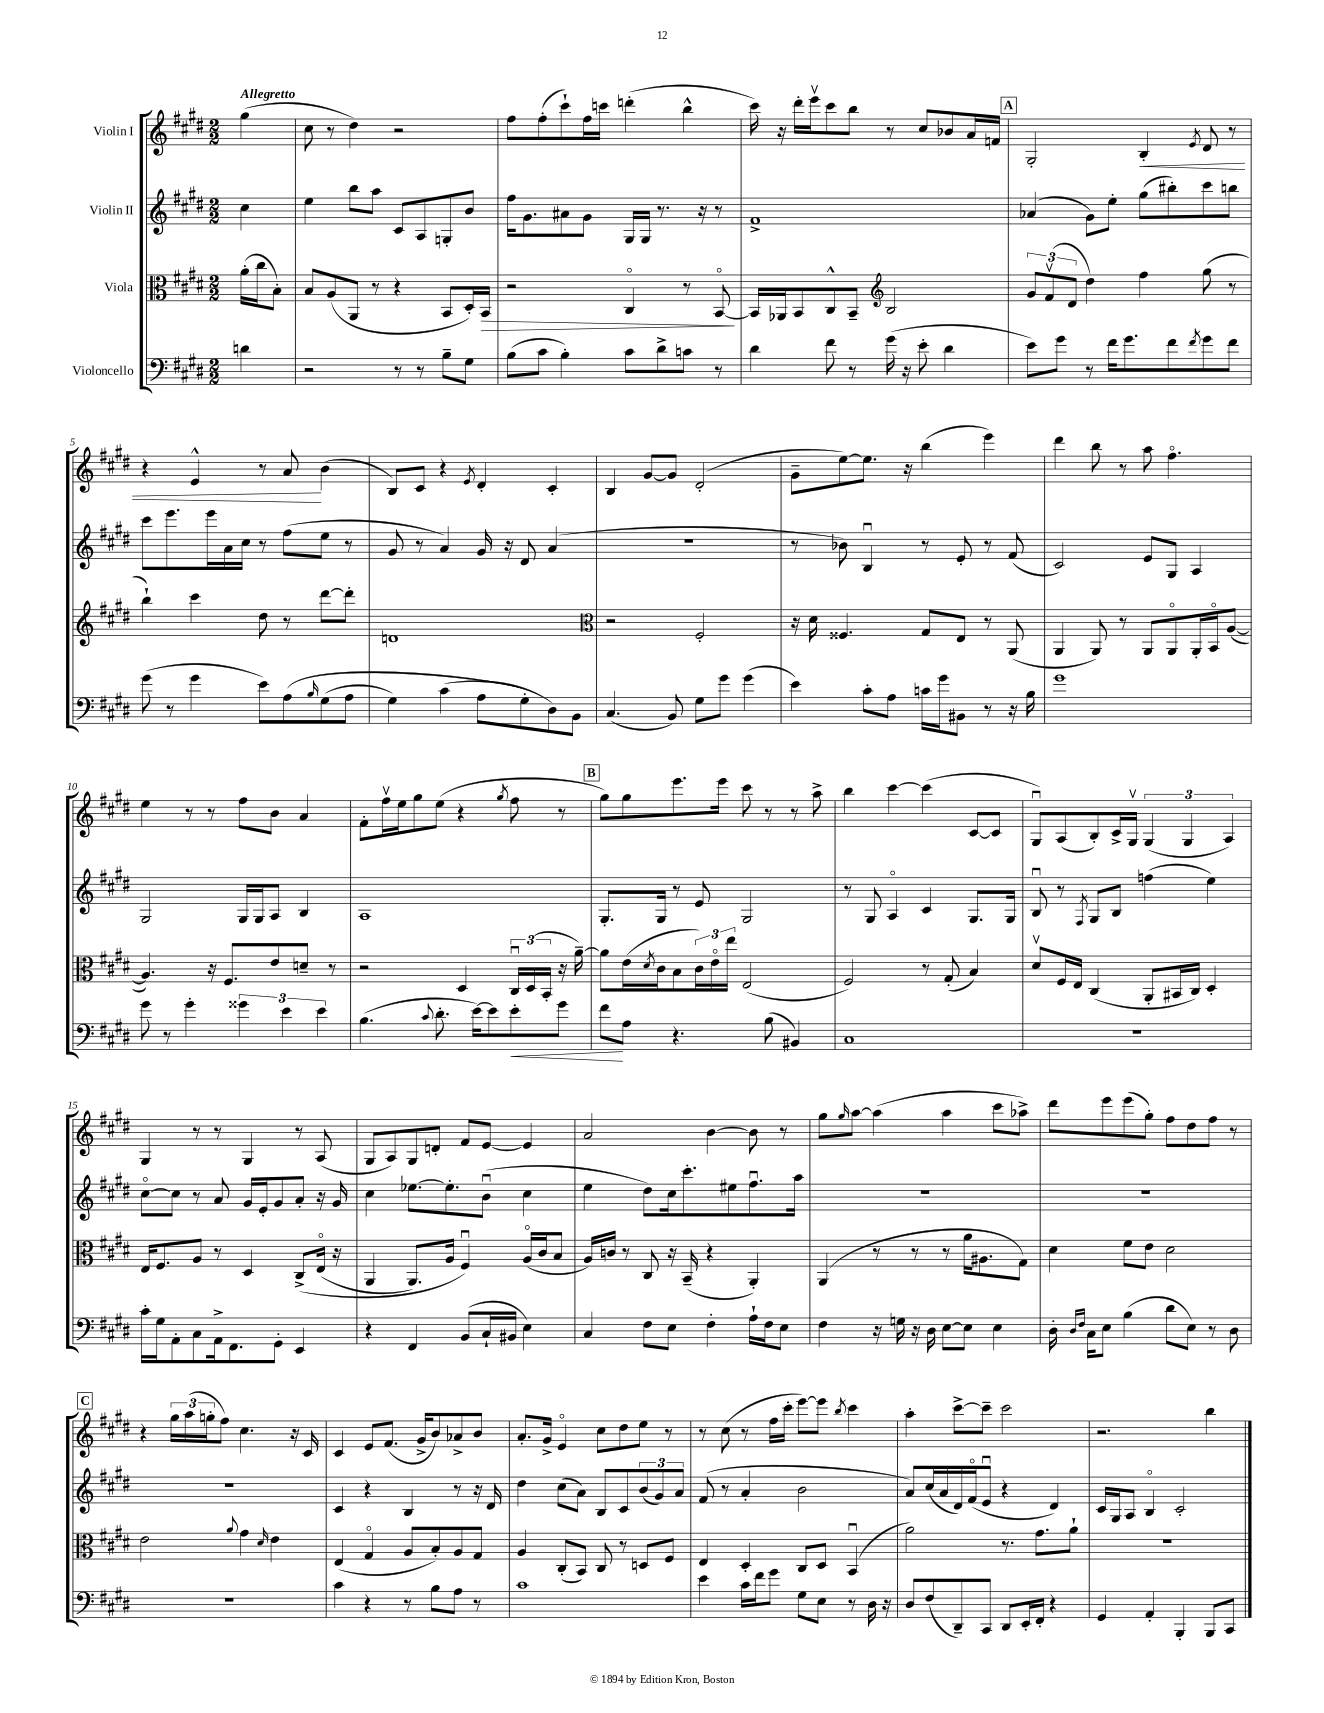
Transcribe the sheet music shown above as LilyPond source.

<<
\new StaffGroup <<
\new Staff = "s0" \with { instrumentName = "Violin I" } {
    \clef treble \key e \major \numericTimeSignature \time 2/2 \partial 4 \tempo "Allegretto"
    gis''4( |
    cis''8 r8 dis''4) r2 |
    fis''8 fis''8-.( cis'''8-!) fis''16 c'''16 d'''4-.( b''4-^ |
    cis'''16) r16 dis'''16-. e'''16\upbow cis'''8 b''8 r8 cis''8 bes'8 a'16 f'16 |
    \mark \markup { \box "A" } gis2-. b4-.\< \acciaccatura { e'8 } dis'8 r8 |
    r4 e'4-^ r8 a'8\! b'4( |
    b8) cis'8 r4 \acciaccatura { e'8 } dis'4-. cis'4-. |
    b4 gis'8~ gis'8 dis'2-.( |
    gis'8-- e''8~) e''8. r16 b''4( e'''4) |
    dis'''4 b''8 r8 a''8 fis''4.\flageolet |
    e''4 r8 r8 fis''8 b'8 a'4 |
    fis'8-. fis''16\upbow e''16 gis''8 e''8( r4 \acciaccatura { gis''8 } fis''8 r8 |
    \mark \markup { \box "B" } gis''8) gis''8 e'''8. e'''16 cis'''8 r8 r8 a''8-> |
    b''4 cis'''4~ cis'''4( cis'8~ cis'8 |
    gis8\downbow) a8( b8-.) cis'16-> gis16\upbow \tuplet 3/2 { gis4( gis4 a4) } |
    gis4 r8 r8 gis4 r8 a8( |
    gis8 a8) gis8 d'8-. fis'8 e'8~ e'4 |
    a'2 b'4~ b'8 r8 |
    gis''8 \grace { gis''16 } a''8~ a''4( a''4 cis'''8 aes''8->) |
    dis'''8 e'''8 e'''8( gis''8-.) fis''8 dis''8 fis''8 r8 |
    \mark \markup { \box "C" } r4 \tuplet 3/2 { gis''16 a''16( g''16-. } fis''8) cis''4. r16 cis'16 |
    cis'4 e'8 fis'8.( gis'16-> b'8) aes'8-> b'8 |
    a'8.-. gis'16-> e'4\flageolet cis''8 dis''8 e''8 r8 |
    r8 cis''8( r8 fis''16 cis'''16-. e'''8~) e'''8 \acciaccatura { b''8 } cis'''4 |
    a''4-. cis'''8~-> cis'''8-- cis'''2 |
    r2. b''4 \bar "|." |
}
\new Staff = "s1" \with { instrumentName = "Violin II" } {
    \clef treble \key e \major \numericTimeSignature \time 2/2 \partial 4
    cis''4 |
    e''4 b''8 a''8 cis'8 a8 g8-. b'8 |
    fis''16 gis'8. ais'8 gis'8 gis16 gis16 r8. r16 r8 |
    fis'1-> |
    \mark \markup { \box "A" } aes'4( gis'8) e''8-. gis''8( bis''8-.) cis'''8 b''8 |
    cis'''8 e'''8. e'''16 a'16 cis''16 r8 fis''8( e''8 r8 |
    gis'8 r8 a'4) gis'16 r16 dis'8 a'4( |
    r1 |
    r8 bes'8) b4\downbow r8 e'8-. r8 fis'8( |
    cis'2) e'8 gis8 a4 |
    gis2 gis16 gis16 a8 b4 |
    a1 |
    \mark \markup { \box "B" } gis8.-. gis16 r8 e'8 gis2 |
    r8 gis8 a4\flageolet cis'4 gis8. gis16 |
    b8\downbow r8 \acciaccatura { fis8 } gis8 b8 f''4( e''4) |
    cis''8~\flageolet cis''8 r8 a'8 gis'16 e'16-. gis'8 a'8-. r16 gis'16 |
    cis''4 ees''8.~ ees''8.-. b'8\downbow( cis''4 |
    e''4 dis''8) cis''16 cis'''8.-. eis''8 fis''8.\downbow a''16 |
    R1 |
    R1 |
    \mark \markup { \box "C" } R1 |
    cis'4 r4 b4 r8 r16 dis'16 |
    dis''4 cis''8( a'8) b8 cis'8 \tuplet 3/2 { b'8( gis'8) a'8 } |
    fis'8( r8 a'4-. b'2 |
    a'8) cis''16( a'16 dis'16) fis'16\flageolet( e'8\downbow r4 dis'4) |
    cis'16 gis16 a8 b4\flageolet cis'2-. \bar "|." |
}
\new Staff = "s2" \with { instrumentName = "Viola" } {
    \clef alto \key e \major \numericTimeSignature \time 2/2 \partial 4
    a'16-.( cis''16 b8-.) |
    b8 a8( a,8 r8 r4 b,8 dis16-.) b,16\> |
    r2 cis4\flageolet r8 b,8~\flageolet\! |
    b,16 aes,16 b,8 cis8-^ b,8-- \clef treble b2 |
    \mark \markup { \box "A" } \tuplet 3/2 { gis'8 fis'8\upbow( dis'8 } dis''4) fis''4 gis''8( r8 |
    b''4-!) cis'''4 dis''8 r8 dis'''8~ dis'''8-. |
    d'1 |
    \clef alto r2 fis2-. |
    r16 dis'16 fisis4. gis8 e8 r8 a,8( |
    a,4 a,8) r8 a,8 a,8\flageolet a,16-. b,16\flageolet a8~( |
    a4.) r16 fis8. e'8 d'8-- r8 |
    r2 dis4 \tuplet 3/2 { cis16\downbow dis16( b,16-. } r16 a'16~--) |
    \mark \markup { \box "B" } a'8 e'16( \acciaccatura { dis'8 } cis'16 b8 \tuplet 3/2 { cis'16) e'16\flageolet e''16 } e2( |
    fis2) r8 gis8-.( b4) |
    dis'8\upbow fis16 e16 cis4( a,8-. bis,16 cis16) dis4-. |
    e16 fis8. a8 r8 dis4 cis8->\( e16\flageolet( r16 |
    a,4 a,8.) a16 fis4\downbow\) a16\flageolet( cis'16 b8 |
    a16) c'16 r8 cis8 r16 b,16--( r4 a,4-.) |
    a,4( r8 r8 r8 a'16 ais8. gis8) |
    dis'4 fis'8 e'8 dis'2 |
    \mark \markup { \box "C" } e'2 \appoggiatura { a'8 } gis'4 \grace { dis'16 } e'4 |
    e4( gis4\flageolet a8 b8-.) a8 gis8 |
    a4 cis8-.( b,8) cis8 r8 d8 fis8 |
    e4 dis4-. cis8 dis8 b,4\downbow( |
    a'2) r8. gis'8. a'8-! |
    R1 \bar "|." |
}
\new Staff = "s3" \with { instrumentName = "Violoncello" } {
    \clef bass \key e \major \numericTimeSignature \time 2/2 \partial 4
    d'4 |
    r2 r8 r8 b8-- gis8 |
    b8( cis'8 b4-.) cis'8 dis'8-> c'8 r8 |
    dis'4 fis'8 r8 gis'16( r16 e'8-. dis'4 |
    \mark \markup { \box "A" } e'8) gis'8 r8 fis'16 gis'8. fis'8 \acciaccatura { fis'8 } gis'8 fis'8 |
    gis'8( r8 gis'4 e'8) a8\( \grace { b16 } gis8( a8 |
    gis4) cis'4( a8 gis8-.\) dis8) b,8 |
    cis4.( b,8) gis8 gis'8 gis'4( |
    e'4) cis'8-. a8 c'16 gis'16 bis,8 r8 r16 b16 |
    gis'1 |
    gis'8 r8 gis'4-. \tuplet 3/2 { gisis'4 e'4 e'4 } |
    b4.( \appoggiatura { cis'8 } dis'8.-. e'16~) e'8 e'8-.\< gis'8 |
    \mark \markup { \box "B" } fis'8\! a8 r4. b8( bis,4) |
    cis1 |
    r1 |
    cis'16-. gis16 a,8-. cis8 a,16-> fis,8. gis,8-. e,4 |
    r4 fis,4 b,8( cis16-! bis,16 e4) |
    cis4 fis8 e8 fis4-. a16-! fis16 e8 |
    fis4 r16 g16 r16 dis16 e8~ e8 e4 |
    dis16-. \grace { dis16 fis16 } cis16 e8 b4( dis'8 e8) r8 dis8 |
    \mark \markup { \box "C" } R1 |
    cis'4 r4 r8 b8 a8 r8 |
    cis'1 |
    e'4 cis'16 fis'16 gis'8 gis8 e8 r8 dis16 r16 |
    dis8 fis8( dis,8--) cis,8 dis,8 e,16-. fis,16-. r4 |
    gis,4 a,4-. b,,4-. b,,8 cis,8 \bar "|." |
}
>>
>>
